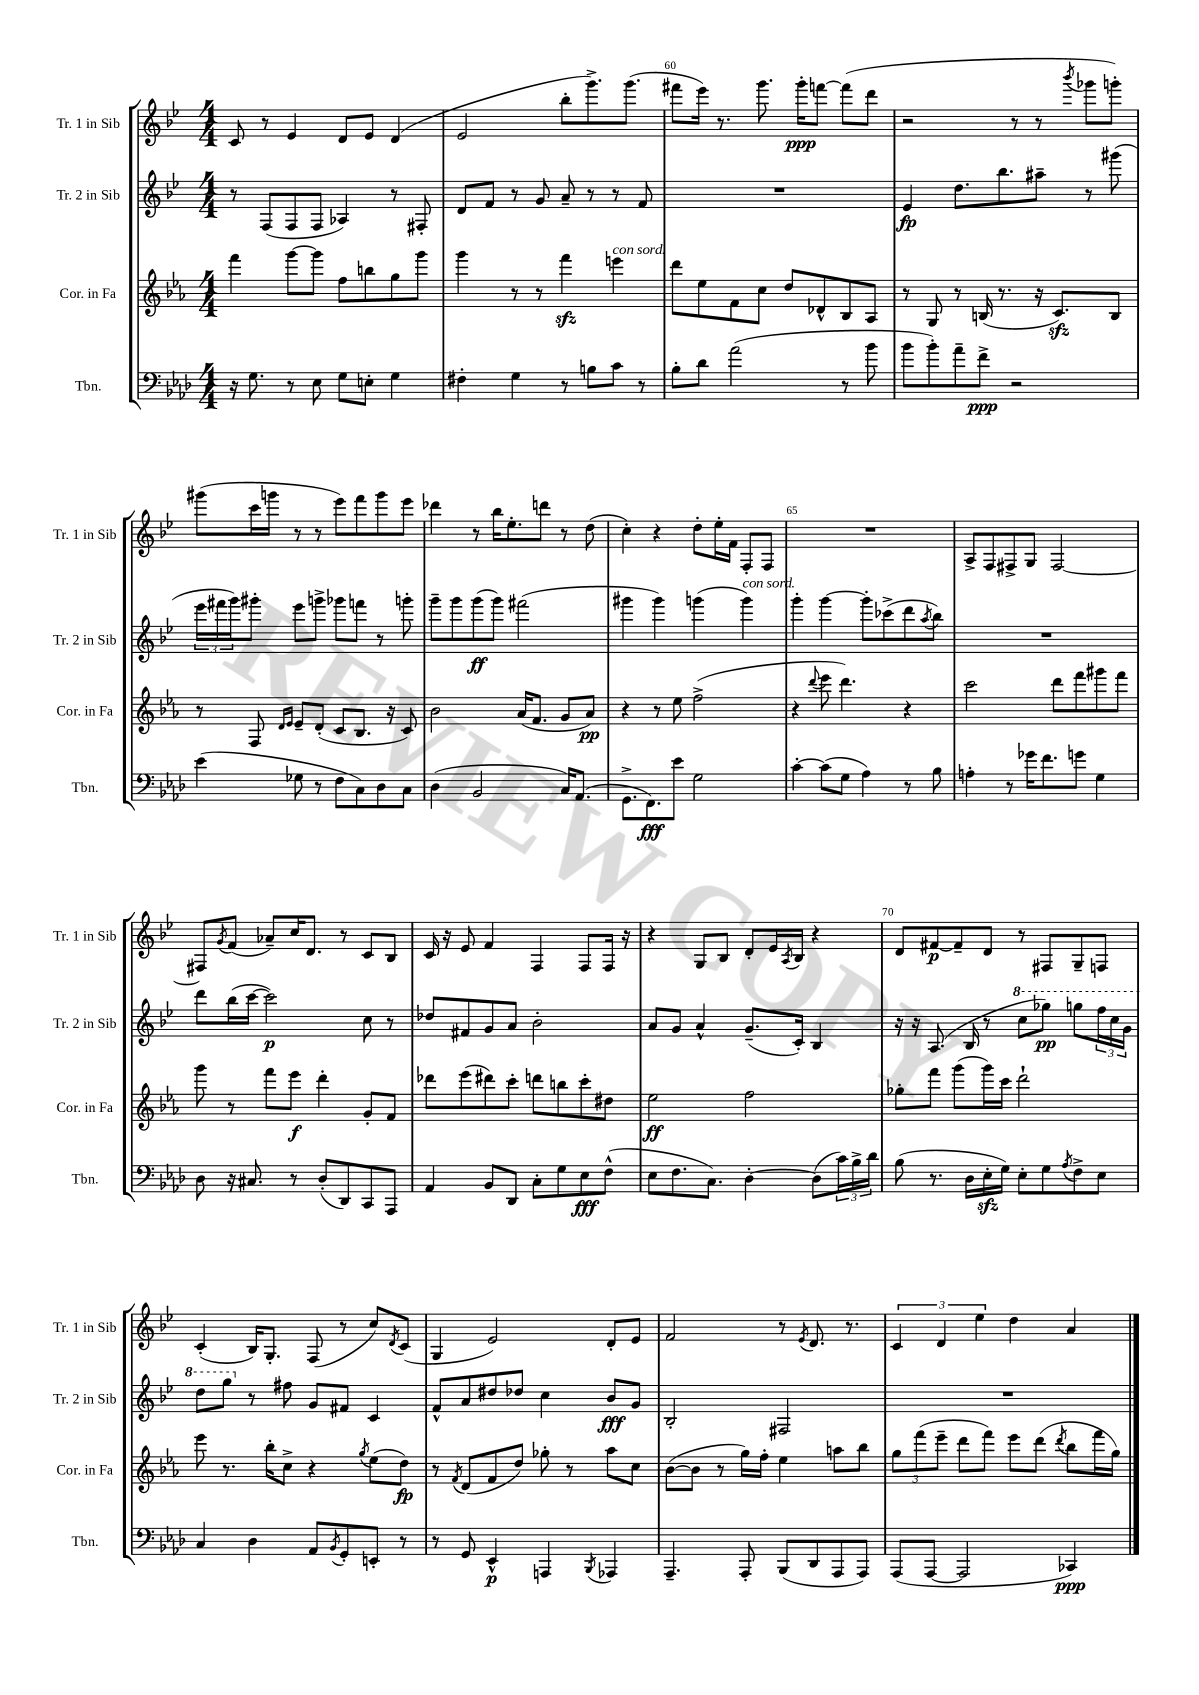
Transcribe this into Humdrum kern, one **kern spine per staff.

**kern	**kern	**kern	**kern
*staff4	*staff3	*staff2	*staff1
*clefF4	*clefG2	*clefG2	*clefG2
*k[b-e-a-d-]	*k[b-e-a-]	*k[b-e-]	*k[b-e-]
*M4/4	*M4/4	*M4/4	*M4/4
16r	4fff	8r	8c
8.G	.	.	.
.	.	(8F	8r
8r	[8ggg	8F	4e-
8E-	8ggg]	8F	.
8G	8ff	4A-)	8d
8E'	8bb	.	8e-
4G	8gg	8r	(4d
.	8ggg	8F#'	.
=	=	=	=
4F#'	4ggg	8d	2e-
.	.	8f	.
4G	8r	8r	.
.	8r	8g	.
8r	4fff	8a~	8bb-'
8B	.	8r	8.ggg^)
8c	4eee	8r	.
.	.	.	(8.ggg
8r	.	8f	.
=	=	=	=
8B-'	8ddd	1r	8fff#
8d-	8ee-	.	16eee-)
.	.	.	8.r
(2a-	8f	.	.
.	8cc	.	8.ggg
.	8dd	.	.
.	.	.	16ggg'
.	8d-^^	.	[8fff
8r	8B-	.	(8fff]
8b-	8A-	.	8ddd
=	=	=	=
8b-	8r	4e-	2r
8b-')	8G	.	.
8a-~	8r	8.dd	.
8f^	(16B	.	.
.	8.r	8.bb-	.
2r	.	.	8r
.	16r	8aa#~	8r
.	8.c)	.	.
.	.	.	8qbbb-
.	.	8r	8ggg-
.	8B	(8ggg#	8ggg')
=	=	=	=
(4e-	8r	24eee-	(8ggg#
.	.	24fff#	.
.	.	24ggg)	.
.	8F	8ggg#'	16ccc
.	.	.	16ggg
.	16qqd	.	.
.	16qqe-	.	.
8G-	8e-~	8eee-	8r
8r	(8d'	8ggg^	8r
8F	8c	8ggg-	8eee-)
8C)	8.B-	8fff	8fff
8D-	.	8r	8ggg
.	16r	.	.
8C	8c)	8ggg'	8eee-
=	=	=	=
(4D-	2b-	8ggg~	4ddd-
.	.	8ggg	.
2BB-	.	(8ggg	8r
.	.	8ggg)	16bb-
.	.	.	8.ee-'
.	(16a-	(2fff#	.
.	8.f	.	.
.	.	.	8ddd
16C)	8g	.	8r
(8.AA-	.	.	.
.	8a-)	.	(8dd
=	=	=	=
8.GG^	4r	4ggg#	4cc')
8.FF)	.	.	.
.	8r	4ggg#)	4r
8e-	8ee-	.	.
2G	(2ff^	(4ggg	8dd'
.	.	.	16ee-'
.	.	.	16f
.	.	4ggg)	8F'
.	.	.	8F
=	=	=	=
[4c'	4r	4ggg'	1r
.	8qqddd	.	.
(8c]	8eee-	[4ggg	.
8G	4.ddd)	.	.
4A-)	.	8ggg']	.
.	.	(8ccc-^	.
8r	4r	8ddd	.
.	.	8qaa	.
8B-	.	8bb-)	.
=	=	=	=
4A'	2ccc	1r	8A^
.	.	.	8F
8r	.	.	8F#^
16g-	.	.	8G
8.f	.	.	.
.	8ddd	.	[2F#
8g	8fff	.	.
4G	8ggg#	.	.
.	8fff	.	.
=	=	=	=
8D-	8ggg	8ddd	8F#]
.	.	.	8qg
16r	8r	(16bb-	(8f
8.C#	.	[16ccc	.
.	8fff	2ccc])	8a-~)
8r	8eee-	.	16cc
.	.	.	8.d
(8D-'	4ddd'	.	.
8DD-)	.	.	8r
8CC	8g'	8cc	8c
8AAA-	8f	8r	8B-
=	=	=	=
4AA-	8ddd-	8dd-	16c
.	.	.	16r
.	(8eee-	8f#	8e-
8BB-	8ddd#)	8g	4f
8DD-	8ccc'	8a	.
8C'	8ddd	2b-'	4F
8G	8bb	.	.
8E-	8ccc'	.	8F
(8F^^	8dd#	.	16F
.	.	.	16r
=	=	=	=
8E-	2ee-	8a	4r
8.F	.	8g	.
.	.	4a^^	8G
8.C)	.	.	.
.	.	.	8B-
[4D-'	2ff	(8.g~	8d'
.	.	.	16e-
.	.	.	8qA
.	.	16c')	16B-
(8D-]	.	4B-	4r
24c)	.	.	.
24B-^	.	.	.
24d-	.	.	.
=	=	=	=
(8B-	8gg-'	16r	8d
.	.	16r	.
8.r	8fff	(8.A	[8f#
.	(8ggg	.	8f#~]
16D-	.	16B-	.
16E-'	16ggg)	8r	8d
16G)	16ccc	.	.
8E-'	2ddd`	8ccc	8r
8G	.	8ggg-)	8F#
8qA-	.	.	.
8F^	.	8ggg	8G~
8E-	.	24fff	8F
.	.	24ccc	.
.	.	24gg	.
=	=	=	=
4C	8eee-	8ddd	(4c'
.	8.r	8ggg	.
4D-	.	8r	16B-)
.	16bb-'	.	8.G'
.	8cc^	8ff#	.
8AA-	4r	8g	(8F
8qBB-	.	.	.
8GG'	.	8f#	8r
.	8qgg	.	.
8EE'	(8ee-	4c	8cc)
.	.	.	8qd
8r	8dd)	.	(8c
=	=	=	=
8r	8r	8f^^	4G
.	8qf	.	.
8GG	(8d	8a	.
4EE-^^	8f	8dd#	2e-)
.	8dd)	8dd-	.
4AAA	8gg-'	4cc	.
.	8r	.	.
8qBBB-	.	.	.
4AAA-	8aa-	8b-	8d'
.	8cc	8g	8e-
=	=	=	=
4.AAA-~	([8b-	2B-'	2f
.	8b-]	.	.
.	8r	.	.
8AAA-'	16gg)	.	.
.	16ff'	.	.
(8BBB-	4ee-	2F#	8r
.	.	.	8qe-
8DD-	.	.	8.d
8AAA-	8aa	.	.
.	.	.	8.r
8AAA-)	8bb-	.	.
=	=	=	=
(8AAA-	12gg	1r	6c
.	(12fff	.	.
[8AAA-	.	.	.
.	12eee-~	.	6d
2AAA-]	8ddd	.	.
.	.	.	6ee-
.	8fff)	.	.
.	8eee-	.	4dd
.	(8ddd	.	.
.	8qddd	.	.
4CC-)	8bb-	.	4a
.	16fff	.	.
.	16gg)	.	.
==	==	==	==
*-	*-	*-	*-
